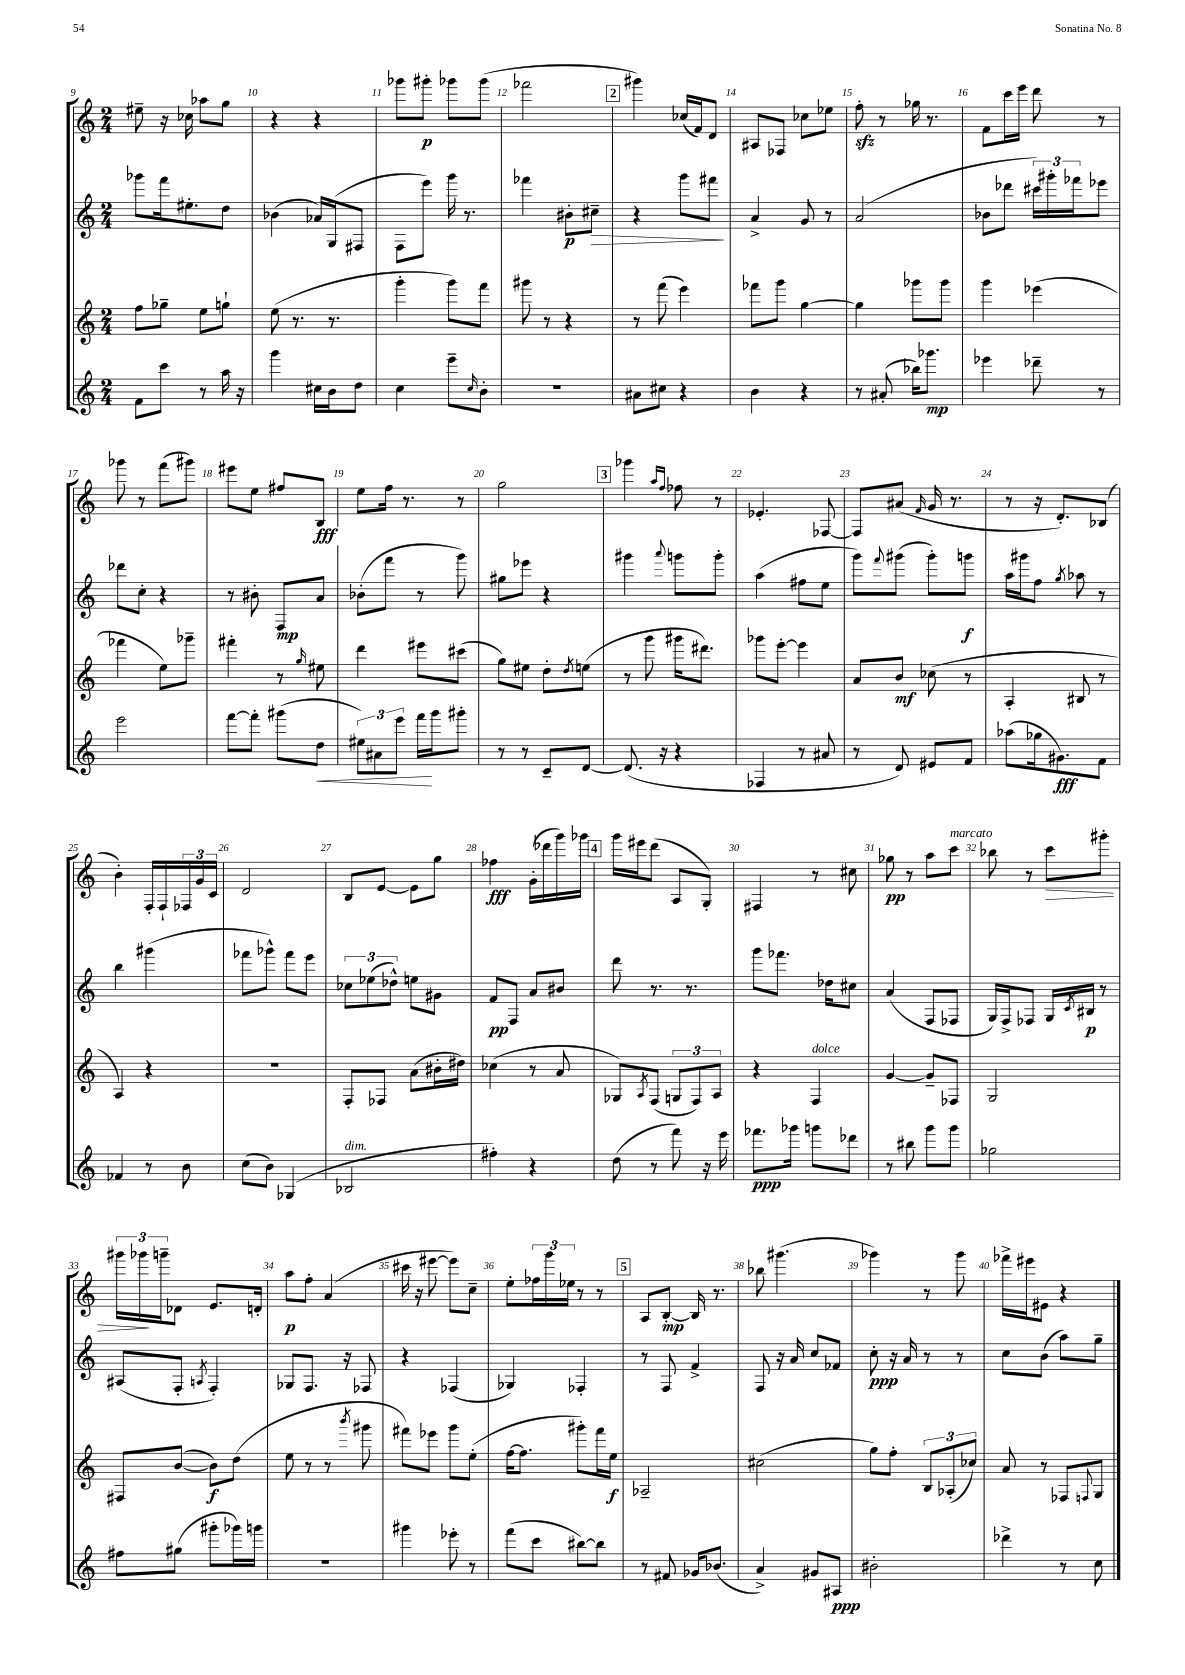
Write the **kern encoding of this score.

**kern	**dynam	**kern	**dynam	**kern	**dynam	**kern	**dynam
*part4	*part4	*part3	*part3	*part2	*part2	*part1	*part1
*staff4	*staff4	*staff3	*staff3	*staff2	*staff2	*staff1	*staff1
*clefG2	*	*clefG2	*	*clefG2	*	*clefG2	*
*k[]	*	*k[]	*	*k[]	*	*k[]	*
*M2/4	*	*M2/4	*	*M2/4	*	*M2/4	*
=9	=9	=9	=9	=9	=9	=9	=9
8f\L	.	8ff\L	.	8ggg-X\L	.	8ee#X~\	.
8ccc\J	.	8gg-X~\J	.	16fff\k	.	16r	.
.	.	.	.	8.ee#X'\	.	16cc-X\	.
8r	.	8ee\L	.	.	.	8aa-X\L	.
16aa\	.	8ggn`\J	.	8dd\J	.	8gg\J	.
16r	.	.	.	.	.	.	.
=10	=10	=10	=10	=10	=10	=10	=10
4ggg\	.	(8ee\	.	(4b-X\	.	4r	.
.	.	8.r	.	.	.	.	.
16cc#X\LL	.	.	.	16a-X/LL)	.	4r	.
16b\J	.	8.r	.	(16G/J	.	.	.
8dd\J	.	.	.	8F#X/J	.	.	.
=11	=11	=11	=11	=11	=11	=11	=11
4cc\	.	4ggg'\	.	8F\L	.	8ggg-X\L	.
.	.	.	.	8eee\J)	.	8ggg#X'\J	p
8eee~\L	.	8ggg\L)	.	16ggg\	.	8ggg-X\L	.
.	.	.	.	8.r	.	.	.
16qqcc/	.	.	.	.	.	.	.
8b'\J	.	8fff\J	.	.	.	(8ggg-\J	.
=12	=12	=12	=12	=12	=12	=12	=12
2r	.	8ggg#X\	.	4fff-X\	.	2fff-X\	.
.	.	8r	.	.	.	.	.
.	.	4r	.	8b#X'\L	p	.	.
!	!	!	!	!	!LO:HP:b	!	!
.	.	.	.	8cc#X~\J	>	.	.
!!LO:REH:place=s1:t=2
=13	=13	=13	=13	=13	=13	=13	=13
8a#X\L	.	8r	.	4r	.	4ggg#X\)	.
8cc#X\J	.	(8fff\	.	.	.	.	.
4r	.	4eee\)	.	8ggg\L	.	(16cc-X/LL	.
.	.	.	.	.	.	16f/J)	.
.	.	.	.	8fff#X\J	.	8d/J	.
.	.	.	.	.	]	.	.
=14	=14	=14	=14	=14	=14	=14	=14
4b\	.	8fff-X\L	.	4a^/	.	8A#X/L	.
.	.	8ggg\J	.	.	.	8F-X/J	.
4r	.	[4gg\	.	8g/	.	8cc-X\L	.
.	.	.	.	8r	.	8ee-X\J	.
=15	=15	=15	=15	=15	=15	=15	=15
8r	.	4gg\]	.	(2a/	.	8ffzz'\	.
(8a#X'/	.	.	.	.	.	8r	.
16bb-X\KL)	.	8ggg-X\L	.	.	.	16gg-X\	.
8.ggg-X\J	mp	.	.	.	.	8.r	.
.	.	8ggg-\J	.	.	.	.	.
=16	=16	=16	=16	=16	=16	=16	=16
4eee-X\	.	4ggg\	.	8b-X\L	.	8f\L	.
.	.	.	.	8ddd-X\J	.	16ccc\L	.
.	.	.	.	.	.	16eee\JJ	.
8ddd-X~\	.	(4eee-X\	.	24ccc#X\LL)	.	8ddd\	.
.	.	.	.	24ggg#X'\	.	.	.
.	.	.	.	24fff-X\J	.	.	.
8r	.	.	.	8eee-X\J	.	8r	.
!!LO:LB:g=z
=17	=17	=17	=17	=17	=17	=17	=17
2eee\	.	4fff-X\	.	8ddd-X\L	.	8ggg-X\	.
.	.	.	.	8cc'\J	.	8r	.
.	.	8ee\L)	.	4r	.	(8fff\L	.
.	.	8ggg-X~\J	.	.	.	8ggg#X\J)	.
=18	=18	=18	=18	=18	=18	=18	=18
[8fff\L	.	4fff#X'\	.	8r	.	8eee#X\L	.
8fff'\J]	.	.	.	8b#X'\	.	8ee\J	.
(8ggg#X\L	.	8r	.	8F/L	mp	8ff#X/L	.
.	.	16qqgg/	.	.	.	.	.
!	!LO:HP:b	!	!	!	!	!	!
8dd\J	<	8ee#X\	.	8a/J	.	8B/J	fff
=19	=19	=19	=19	=19	=19	=19	=19
12ee#X\L)	.	4ddd\	.	(8b-X'\L	.	8ee\L	.
12a#X\	.	.	.	.	.	.	.
.	.	.	.	8fff\J	.	16ff\Jk	.
12eee\J	.	.	.	.	.	.	.
.	.	.	.	.	.	8.r	.
16fff\LL	.	8eee#X\L	.	8r	.	.	.
16ggg\J	[	.	.	.	.	.	.
8ggg#X'\J	.	(8ccc#X\J	.	8ggg\)	.	8r	.
=20	=20	=20	=20	=20	=20	=20	=20
8r	.	8gg\L)	.	8gg#X\L	.	2gg\	.
8r	.	8ee#X\J	.	8eee-X\J	.	.	.
8c~/L	.	8dd'\L	.	4r	.	.	.
.	.	8qdd/	.	.	.	.	.
[8d/J	.	(8een\J	.	.	.	.	.
!!LO:REH:place=s1:t=3
=21	=21	=21	=21	=21	=21	=21	=21
(8.d/]	.	8r	.	4ggg#X\	.	4ggg-X\	.
.	.	8ggg\	.	.	.	.	.
16r	.	.	.	.	.	.	.
.	.	.	.	.	.	16qqaa/LL	.
.	.	.	.	8qqaaa/	.	16qqff/JJ	.
4r	.	16ggg#X\KL	.	8gggn\L	.	8ff-X\	.
.	.	8.ddd#X\J)	.	.	.	.	.
.	.	.	.	8ggg'\J	.	8r	.
=22	=22	=22	=22	=22	=22	=22	=22
4F-X/	.	8ggg-X\L	.	(4aa\	.	4.e-X'/	.
.	.	[8eee'\J	.	.	.	.	.
8r	.	4eee\]	.	8ff#X\L	.	.	.
8a#X/	.	.	.	8ee\J	.	[8F-X/	.
=23	=23	=23	=23	=23	=23	=23	=23
8r	.	8a/L	.	8ggg\L)	.	8F-/L]	.
.	.	.	.	8qqfff/	.	.	.
8d/)	.	8b/J	mf	(8ggg#X\J	.	(8a#X/J	.
.	.	.	.	.	.	16qqf/	.
8e#X/L	.	(8cc-X\	.	8ggg#'\L)	.	16g/	.
.	.	.	.	.	.	8.r	.
8f/J	.	8r	.	8gggn\J	f	.	.
=24	=24	=24	=24	=24	=24	=24	=24
(8aa-X\L	.	4A'/	.	16aa\LL	.	8r	.
.	.	.	.	16ggg#X\J	.	.	.
16gg-X\k	.	.	.	8ff\J	.	16r	.
8.g#X\)	fff	.	.	.	.	8.d'/L)	.
.	.	.	.	8qgg/	.	.	.
.	.	8B#X/	.	8aa-X\	.	.	.
8f\J	.	8r	.	8r	.	(8B-X/J	.
!!LO:LB:g=z
=25	=25	=25	=25	=25	=25	=25	=25
4f-X/	.	4A/)	.	4bb\	.	4b'\)	.
8r	.	4r	.	(4ggg#X\	.	16F'/LL	.
.	.	.	.	.	.	16F`/	.
8b\	.	.	.	.	.	24F-X/	.
.	.	.	.	.	.	24g/	.
.	.	.	.	.	.	24c/JJ	.
=26	=26	=26	=26	=26	=26	=26	=26
(8cc\L	.	2r	.	8fff-X\L	.	2d/	.
8b\J)	.	.	.	8ggg-X^^\J)	.	.	.
(4G-X/	.	.	.	8fff-\L	.	.	.
.	.	.	.	8eee\J	.	.	.
=27	=27	=27	=27	=27	=27	=27	=27
!LO:TX:a:i:t=dim.	!	!	!	!	!	!	!
2B-X/	.	8F'/L	.	12cc-X\L	.	8B/L	.
.	.	.	.	(12ee-X\	.	.	.
.	.	8F-X/J	.	.	.	[8e/J	.
.	.	.	.	12dd-X^^\J)	.	.	.
.	.	(8a\L	.	8een\L	.	8e\L]	.
.	.	16b#X'\L	.	8g#X\J	.	8gg\J	.
.	.	16dd#X\JJ)	.	.	.	.	.
=28	=28	=28	=28	=28	=28	=28	=28
4ff#X'\)	.	(4cc-X\	.	8f/L	pp	4ff-X\	fff
.	.	.	.	8F/J	.	.	.
4r	.	8r	.	8a/L	.	(16g'\LL	.
.	.	.	.	.	.	16ddd-X\	.
.	.	8a/	.	8b#X/J	.	16ggg\)	.
.	.	.	.	.	.	16ggg-X\JJ	.
!!LO:REH:place=s1:t=4
=29	=29	=29	=29	=29	=29	=29	=29
(8dd\	.	8G-X/L)	.	8ddd\	.	16ggg\LL	.
.	.	.	.	.	.	16eee#X\J	.
.	.	8qA/	.	.	.	.	.
8r	.	(8F/J	.	8.r	.	(8ddd\J	.
8fff\)	.	12Gn/L	.	.	.	8A/L	.
.	.	.	.	8.r	.	.	.
.	.	12F/)	.	.	.	.	.
16r	.	.	.	.	.	8G'/J)	.
.	.	12A/J	.	.	.	.	.
16eee\	.	.	.	.	.	.	.
=30	=30	=30	=30	=30	=30	=30	=30
8.fff-X\L	ppp	4r	.	8ggg\L	.	4F#X/	.
.	.	.	.	8.fff-X\J	.	.	.
16ggg-X\Jk	.	.	.	.	.	.	.
!	!	!LO:TX:a:i:t=dolce	!	!	!	!	!
8gggn\L	.	4F/	.	.	.	8r	.
.	.	.	.	16dd-X\KL	.	.	.
8ddd-X\J	.	.	.	8cc#X\J	.	8cc#X\	.
=31	=31	=31	=31	=31	=31	=31	=31
8r	.	[4g/	.	(4a/	.	8gg-X\	pp
8bb#X\	.	.	.	.	.	8r	.
8ggg\L	.	8g~/L]	.	8F/L	.	8aa\L	.
!	!	!	!	!	!	!LO:TX:a:i:t=marcato	!
8ggg\J	.	8F-X/J	.	8F-X/J	.	8ccc\J	.
=32	=32	=32	=32	=32	=32	=32	=32
2gg-X\	.	2G/	.	16G/LL)	.	8bb-X\	.
.	.	.	.	16F^/J	.	.	.
.	.	.	.	8F-X/J	.	8r	.
!	!	!	!	!	!	!	!LO:HP:b
.	.	.	.	16G/LL	.	8ccc\L	>
.	.	.	.	8qc/	.	.	.
.	.	.	.	16B#X/JJ	p	.	.
.	.	.	.	8r	.	8ggg#X'\J	.
!!LO:LB:g=z
=33	=33	=33	=33	=33	=33	=33	=33
8ff#X\L	.	8F#X/L	.	(8A#X/L	.	24ggg#X\LL	.
.	.	.	.	.	.	24ggg-X\	.
.	.	.	.	.	.	24gggn~\J	]
(8gg#X\J	.	([8b/J	.	8F'/J	.	8d-X\J	.
.	.	.	.	8qAn/	.	.	.
8ggg#X'\L	.	8b\L])	f	4F'/)	.	8.e/L	.
16ggg-X\L)	.	(8dd\J	.	.	.	.	.
16gggn\JJ	.	.	.	.	.	16dn'/Jk	.
=34	=34	=34	=34	=34	=34	=34	=34
2r	.	8ee\	.	8G-X/L	.	8aa\L	p
.	.	8r	.	8.F/J	.	8ff'\J	.
.	.	8r	.	.	.	(4a/	.
.	.	.	.	16r	.	.	.
.	.	8qbbb/	.	.	.	.	.
.	.	8ggg#X\	.	8F-X/	.	.	.
=35	=35	=35	=35	=35	=35	=35	=35
4ggg#X\	.	8fff#X\L)	.	4r	.	16ccc#X\	.
.	.	.	.	.	.	16r	.
.	.	8eee-X\J	.	.	.	[8eee#X\	.
8eee-X'\	.	8ggg\L	.	(4F-X/	.	8eee#\L])	.
8r	.	(8ee'\J	.	.	.	8cc~\J	.
=36	=36	=36	=36	=36	=36	=36	=36
(8fff\L	.	[16ff\KL	.	4G-X/)	.	8ee'\L	.
.	.	8.ff\J]	.	.	.	.	.
8ccc\J	.	.	.	.	.	24ff-X\L	.
.	.	.	.	.	.	24ggg\	.
.	.	.	.	.	.	24ee-X\JJ	.
[8bb#X\L)	.	8ggg#X'\L)	.	4F-X'/	.	8r	.
8bb#\J]	.	16fff\L	.	.	.	8r	.
.	.	16ee\JJ	f	.	.	.	.
!!LO:REH:place=s1:t=5
=37	=37	=37	=37	=37	=37	=37	=37
8r	.	2A-X~/	.	8r	.	8A/L	.
8f#X/	.	.	.	8F/	.	[8B'/J	mp
16g-X/KL	.	.	.	4f^/	.	16B/]	.
(8.b-X/J	.	.	.	.	.	8.r	.
=38	=38	=38	=38	=38	=38	=38	=38
4a^/)	.	(2cc#X\	.	8F/	.	8bb-X\	.
.	.	.	.	16r	.	(4.ggg#X\	.
.	.	.	.	16a/	.	.	.
8g#X/L	.	.	.	8cc/L	.	.	.
8A#X/J	ppp	.	.	8f-X/J	.	.	.
=39	=39	=39	=39	=39	=39	=39	=39
2b#X'\	.	8gg\L)	.	8cc'\	ppp	4ggg-X\)	.
.	.	8ff'\J	.	16r	.	.	.
.	.	.	.	16a/	.	.	.
.	.	12B/L	.	8r	.	8r	.
.	.	(12A-X'/	.	.	.	.	.
.	.	.	.	8r	.	8ggg-\	.
.	.	12cc-X/J)	.	.	.	.	.
=40	=40	=40	=40	=40	=40	=40	=40
4ddd-X^\	.	8a/	.	8cc\L	.	16fff-X^\LL	.
.	.	.	.	.	.	16eee#X\J	.
.	.	8r	.	(8b\J	.	8e#X\J	.
8r	.	8F-X/L	.	8aa\L)	.	4r	.
.	.	8qqFn/	.	.	.	.	.
8cc\	.	8G/J	.	8gg~\J	.	.	.
==	==	==	==	==	==	==	==
*-	*-	*-	*-	*-	*-	*-	*-
